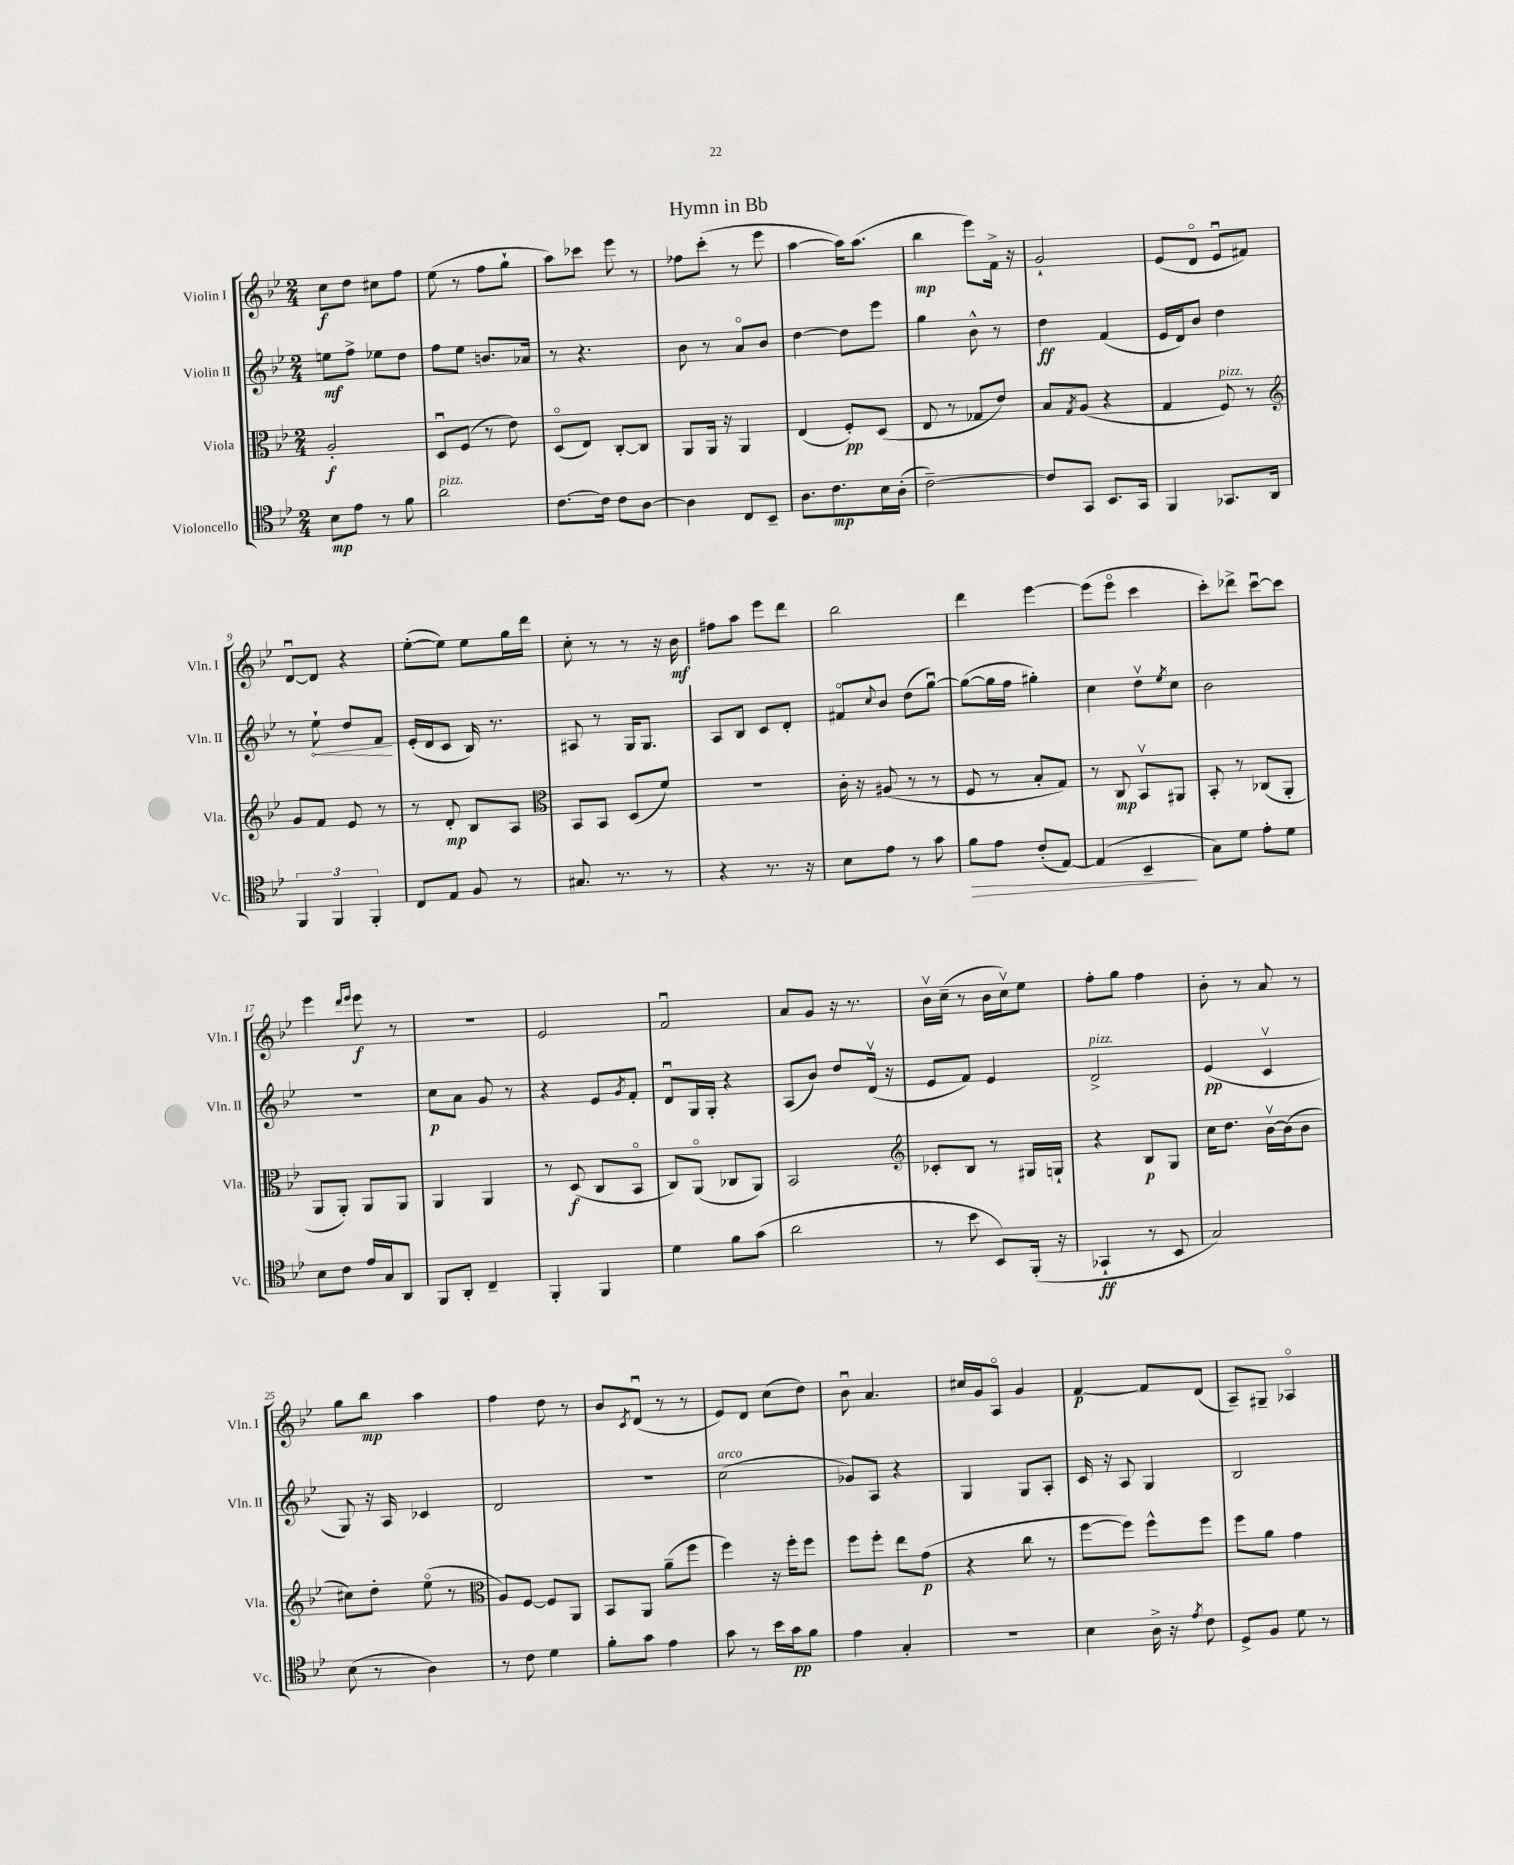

**kern	**kern	**kern	**kern
*staff4	*staff3	*staff2	*staff1
*clefC4	*clefC3	*clefG2	*clefG2
*k[b-e-]	*k[b-e-]	*k[b-e-]	*k[b-e-]
*M2/4	*M2/4	*M2/4	*M2/4
8B-\L	2A'/	8ee\L	8cc\L
8e-\J	.	8ff^\J	8dd\J
8r	.	8ee-\L	8cc#\L
8f\	.	8dd\J	8ff\J
=	=	=	=
2a\	8Du/L	8ff\L	(8ee-\
.	(8F/J	8ee-\J	8r
.	8r	8.b/L	8ff\L
.	8e-\)	.	8gg`\J
.	.	16a-/Jk	.
=	=	=	=
[8.c\L	(8Do/L	8r	8aa\L)
.	8E-/J)	4.r	8ccc-\J
16c\]Jk	.	.	.
8c\L	[8C'/L	.	8eee-\
[8A\J	8C/]J	.	8r
=	=	=	=
4A\]	8AA/L	8b-\	8ff-\L
.	16AA/Jk	8r	(8ccc'\J
.	16r	.	.
8C/L	4AA/	8ao/L	8r
8BB-~/J	.	8b-/J	8eee-\
=	=	=	=
8.A\L	(4E-/	[4dd\	[4aa\
8.c\	.	.	.
.	8F'/L)	8dd\]L	16aa\]LK)
.	.	.	(8.aa\J
16B-\L	(8D/J	8eee-\J	.
(16A'\JJ	.	.	.
=	=	=	=
[2c~\)	8E-/	4gg\	4bb-\
.	8r	.	.
.	8G-/L	8b-^^\	8eee-\L)
.	8e-/J)	8r	16f^\Jk
.	.	.	16r
=	=	=	=
8c/]L	8B-/L	4dd\	2g`/
.	8qG/	.	.
8GG/J	(8A/J	.	.
8.BB-/L	4r	(4f/	.
16GG/Jk	.	.	.
=	=	=	=
4FF/	4G/	16e-/LL	(8e-/L
.	.	16d/J)	.
.	.	8b-/J	8do/J
8.GG-/L	8F/)	4dd\	8e-u/L
.	8r	.	8f#/J)
16AA/Jk	.	.	.
=	=	=	=
*	*clefG2	*	*
6FF/	8g/L	8r	[8du/L
.	8f/J	8ee-`\	8d/]J
6FF/	.	.	.
.	8e-/	8dd/L	4r
6FF'/	.	.	.
.	8r	8f/J	.
=	=	=	=
8C/L	8r	(16e-'/LL	([8ee-'\L
.	.	16d/J	.
8E-/J	8d'/	8c/J	8ee-\]J)
8F/	8B-/L	16B-/)	8ee-\L
.	.	8.r	.
8r	8A/J	.	16gg\L
.	.	.	16ddd\JJ
=	=	=	=
*	*clefC3	*	*
8.G#/	8BB-/L	8A#/	8cc'\
.	8BB-/J	8r	8r
8.r	.	.	.
.	(8D/L	16G/LK	8r
.	.	8.G/J	.
8r	8f/J)	.	16r
.	.	.	16b-\
=	=	=	=
4r	2r	8A/L	8ff#\L
.	.	8B-/J	8aa\J
8.r	.	8c/L	8eee-\L
.	.	8d'/J	8ddd\J
16r	.	.	.
=	=	=	=
8B-\L	16c'\	8f#o/L	2bb-\
.	16r	.	.
.	.	8qqcc/	.
8e-\J	(8A#/	8b-/J	.
8r	8r	(8dd\L	.
8g\	8r	[8ggu\J)	.
=	=	=	=
8f\L	8F/	(8gg\_L	4ddd\
8e-\J	8r	16gg\]L	.
.	.	16ff\JJ	.
(8c'/L	8B-'/L	4gg#'\)	[4eee-\
[8E-/J)	8G/J)	.	.
=	=	=	=
(4E-/]	8r	4cc\	(8eee-\]L
.	8C/	.	8eee-o\J
4BB-~/	8BB-v/L	8ddv\L	4ccc\
.	.	8qee-/	.
.	8AA#/J	8cc\J	.
=	=	=	=
8G\L)	8BB-'/	2b-\	8ccc'\L)
8d\J	8r	.	8ddd-^\J
8e-'\L	(8C-/L	.	[8cccu\L
8d\J	8AA'/J	.	8ccc\]J
=	=	=	=
8B-\L	8AA/L	2r	4eee-\
8c\J	8AA'/J)	.	.
.	.	.	16qqddd/LL
.	.	.	16qqeee-/JJ
16e-/LL	8AA/L	.	8eee-\
16G/J	.	.	.
8AA/J	8AA/J	.	8r
=	=	=	=
8FF/L	4AA/	8cc\L	2r
8AA'/J	.	8a\J	.
4C~/	4AA/	8g/	.
.	.	8r	.
=	=	=	=
4FF'/	8r	4r	2e-/
.	(8D/	.	.
4FF/	8C/L	8e-/L	.
.	.	8qg/	.
.	8BB-o/J	8f'/J	.
=	=	=	=
4d\	8C/L)	8du/L	2fu/
.	(8AAo/J	16G/L	.
.	.	16G'/JJ	.
8f\L	8C-/L	4r	.
(8g\J	8AA/J)	.	.
=	=	=	=
2a\	2BB-/	(8A/L	8a/L
.	.	8b-/J)	8g/J
.	.	8dd/L	16r
.	.	.	8.r
.	.	(16dv/Jk	.
.	.	16r	.
=	=	=	=
*	*clefG2	*	*
8r	8c-'/L	8e-/L	16b-v\LL
.	.	.	(16cc~\JJ
8b-\	8B-/J	8f/J)	8r
8BB-/L)	8r	4e-/	16b-\LL
.	.	.	16ccv\J)
(16FF'/Jk	16G#/LL	.	8ee-\J
16r	16G`/JJ	.	.
=	=	=	=
4GG-`/	4r	2d^/	8ff'\L
.	.	.	8gg\J
8r	8B-/L	.	4ff\
8BB-/	8G/J	.	.
=	=	=	=
2G/)	16cc\LK	(4e-/	8b-'\
.	8.dd\J	.	.
.	.	.	8r
.	[16b-v\LL	4cv/	8a/
.	(16b-\]J	.	.
.	8b-\J	.	8r
=	=	=	=
(8B-\	8cc#\L)	8G/)	8gg\L
8r	8dd'\J	16r	8bb-\J
.	.	16A/	.
4A\)	(8ee-o\	4c-/	4aa\
.	8r	.	.
=	=	=	=
*	*clefC3	*	*
8r	8A/L)	2d/	4ff\
8c\	[8F/J	.	.
4d\	8F/]L	.	8dd\
.	8AA/J	.	8r
=	=	=	=
8f'\L	8BB-/L	2r	8b-/L
.	.	.	8qc/
8g\J	8AA/J	.	(8du/J
4e-\	(8a~\L	.	8r
.	8ff\J	.	8r
=	=	=	=
8g\	4ff\)	(2cc\	8e-/L)
8r	.	.	8d/J
16b-\LL	16r	.	(8cc\L
16g\J	16ff'\LK	.	.
8f\J	8ff\J	.	8dd\J)
=	=	=	=
4e-\	8ff\L	8g-/L)	8b-u\
.	8ff'\J	8A/J	4.a/
4G'/	8ee-\L	4r	.
.	(8g\J	.	.
=	=	=	=
2r	4r	4G/	16cc#/LL
.	.	.	16g/J
.	.	.	8Ao/J
.	8cc\	8G/L	4g/
.	8r	8A'/J	.
=	=	=	=
4B-\	[8ff\L	16c/	[4f/
.	.	16r	.
.	8ff\]J)	8A/	.
16A^\	8ff^^\L	4G/	8f/]L
16r	.	.	.
8qe-/	.	.	.
8c\	8ff\J	.	(8d/J
=	=	=	=
8D^/L	8ff\L	2B-/	8A~/L)
8F/J	8a\J	.	8G#~/J
8d\	4g\	.	4A-o/
8r	.	.	.
==	==	==	==
*-	*-	*-	*-
